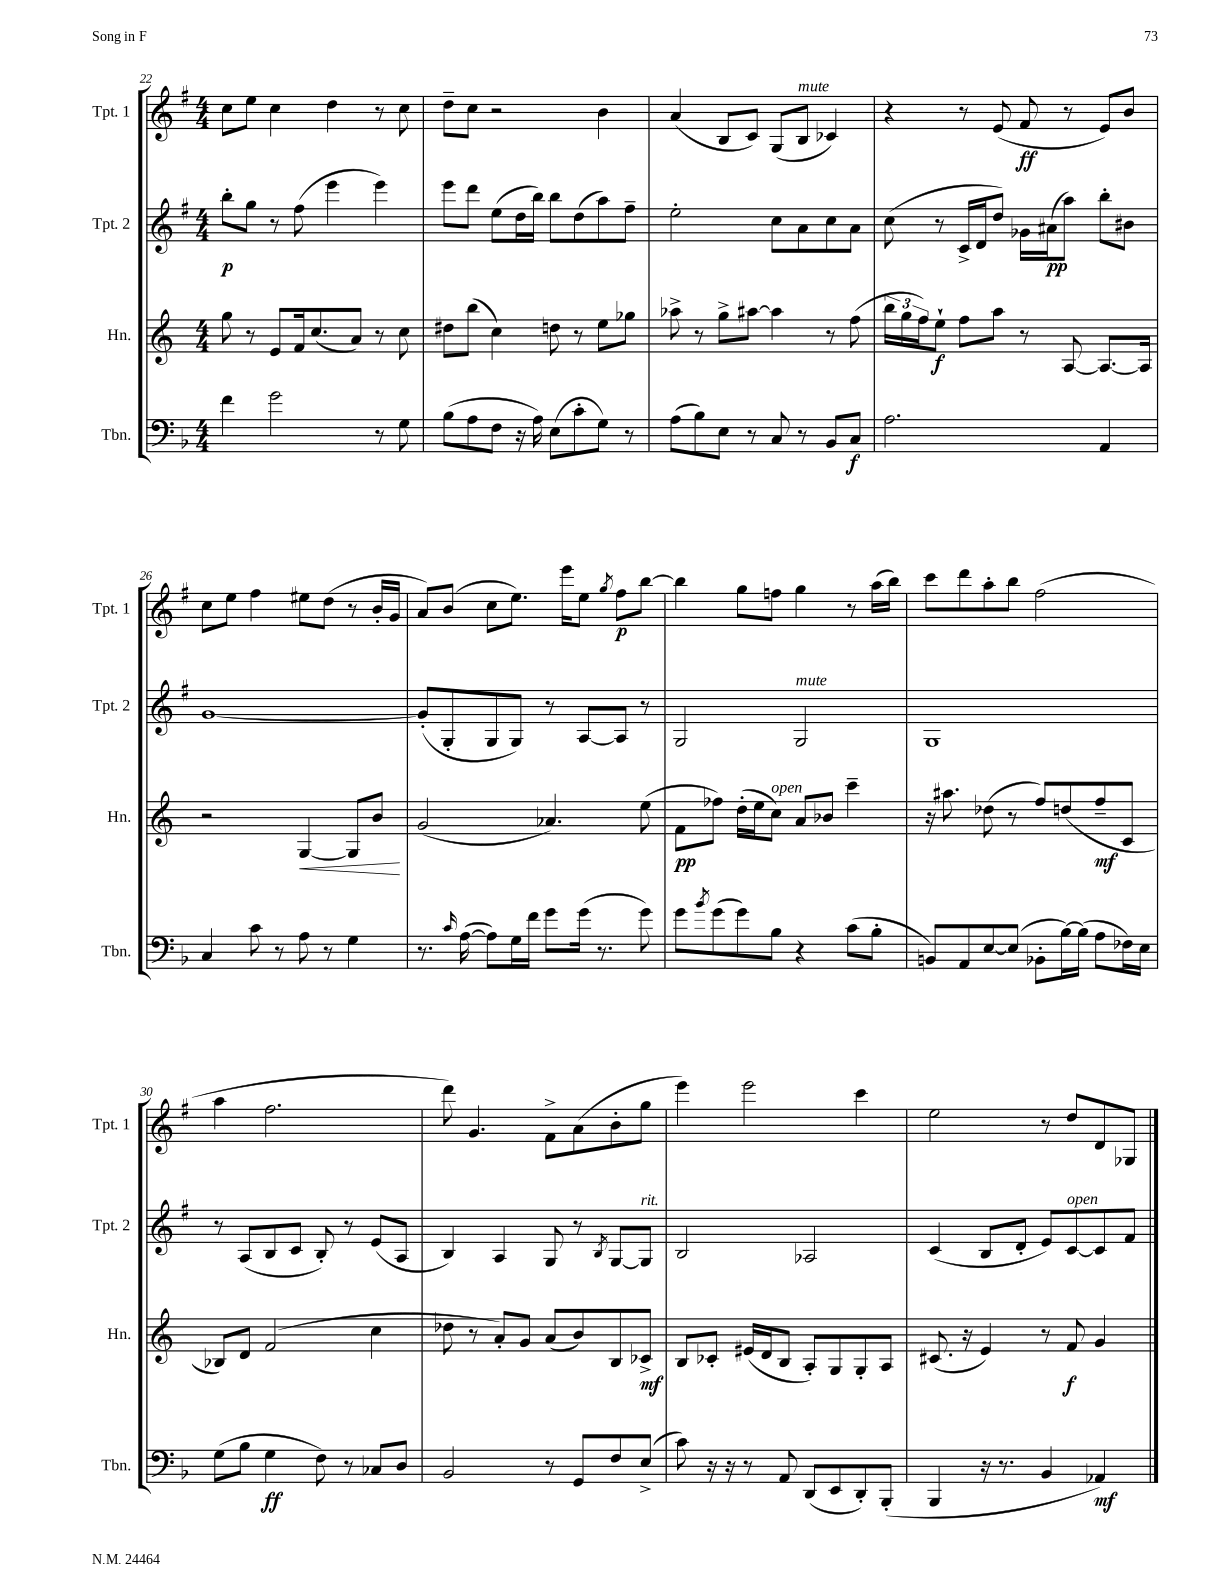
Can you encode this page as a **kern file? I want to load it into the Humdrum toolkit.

**kern	**kern	**kern	**kern
*staff4	*staff3	*staff2	*staff1
*clefF4	*clefG2	*clefG2	*clefG2
*k[b-]	*k[]	*k[f#]	*k[f#]
*M4/4	*M4/4	*M4/4	*M4/4
4f	8gg	8bb'	8cc
.	8r	8gg	8ee
2g	8e	8r	4cc
.	16f	(8ff#	.
.	(8.cc	.	.
.	.	4eee	4dd
.	8a)	.	.
8r	8r	4eee)	8r
8G	8cc	.	8cc
=	=	=	=
(8B-	8dd#	8eee	8dd~
8A	(8bb	8ddd	8cc
8F	4cc)	(8ee	2r
16r	.	16dd	.
16A)	.	16bb)	.
(8E	8dd	8bb	.
8c'	8r	(8dd	.
8G)	8ee	8aa)	4b
8r	8gg-	8ff#~	.
=	=	=	=
(8A	8aa-^	2ee'	(4a
8B-)	8r	.	.
8E	8gg^	.	8B
8r	[8aa#	.	8c)
8C	4aa#]	8cc	(8G
8r	.	8a	8B
8BB-	8r	8cc	4c-)
8C	(8ff	8a	.
=	=	=	=
2.A	24bb	(8cc	4r
.	24gg	.	.
.	24ff)	.	.
.	8ee`	8r	.
.	8ff	16c^	8r
.	.	16d	.
.	8aa	8dd)	(8e
.	8r	16g-	8f#
.	.	(16a#	.
.	[8A	8aa)	8r
4AA	8.A_	8bb'	8e)
.	.	8b#	8b
.	16A]	.	.
=	=	=	=
4C	2r	[1g	8cc
.	.	.	8ee
8c	.	.	4ff#
8r	.	.	.
8A	[4G	.	8ee#
8r	.	.	(8dd
4G	8G]	.	8r
.	8b	.	16b'
.	.	.	16g
=	=	=	=
8.r	(2g	(8g']	8a)
.	.	8G'	(8b
16qqc	.	.	.
([16A	.	.	.
8A])	.	8G	8cc
16G	.	8G)	8.ee)
16f	.	.	.
8g	4.a-)	8r	.
.	.	.	16eee
(16g	.	[8A	8ee
8.r	.	.	.
.	.	.	8qgg
.	.	8A]	8ff#
8g)	(8ee	8r	[8bb
=	=	=	=
8g	8f	2G	4bb]
8qb-	.	.	.
(8g	8ff-)	.	.
8g)	(16dd'	.	8gg
.	16ee	.	.
8B-	8cc)	.	8ff
4r	8a	2G	4gg
.	8b-	.	.
(8c	4ccc~	.	8r
8B-'	.	.	(16aa
.	.	.	16bb)
=	=	=	=
8BB)	16r	1G	8ccc
.	8.aa#	.	.
8AA	.	.	8ddd
[8E	(8dd-	.	8aa'
(8E]	8r	.	8bb
8BB-'	8ff)	.	(2ff#
[16B-)	(8dd	.	.
(16B-]	.	.	.
8A	8ff~	.	.
16F-)	8c	.	.
16E	.	.	.
=	=	=	=
(8G	8B-)	8r	4aa
8B-	8d	(8A	.
4G	(2f	8B	2.ff#
.	.	8c	.
8F)	.	8B')	.
8r	.	8r	.
8C-	4cc	(8e	.
8D	.	8A	.
=	=	=	=
2BB-	8dd-	4B)	8ddd)
.	8r	.	4.g
.	8a')	4A	.
.	8g	.	.
8r	(8a	8G	8f#^
8GG	8b)	8r	(8a
.	.	8qB	.
8F	8B	[8G	8b'
(8E^	8c-^	8G]	8gg
=	=	=	=
8c)	8B	2B	4eee)
16r	8c-'	.	.
16r	.	.	.
8r	(16e#	.	2eee
.	16d	.	.
8AA	8B	.	.
(8DD	8A')	2A-	.
8EE	8G	.	.
8DD')	8G'	.	4ccc
(8BBB-'	8A	.	.
=	=	=	=
4BBB-	(8.c#	(4c	2ee
.	16r	.	.
16r	4e)	8B	.
8.r	.	.	.
.	.	8d'	.
4BB-	8r	8e)	8r
.	8f	[8c	8dd
4AA-)	4g	8c]	8d
.	.	8f#	8G-
==	==	==	==
*-	*-	*-	*-
